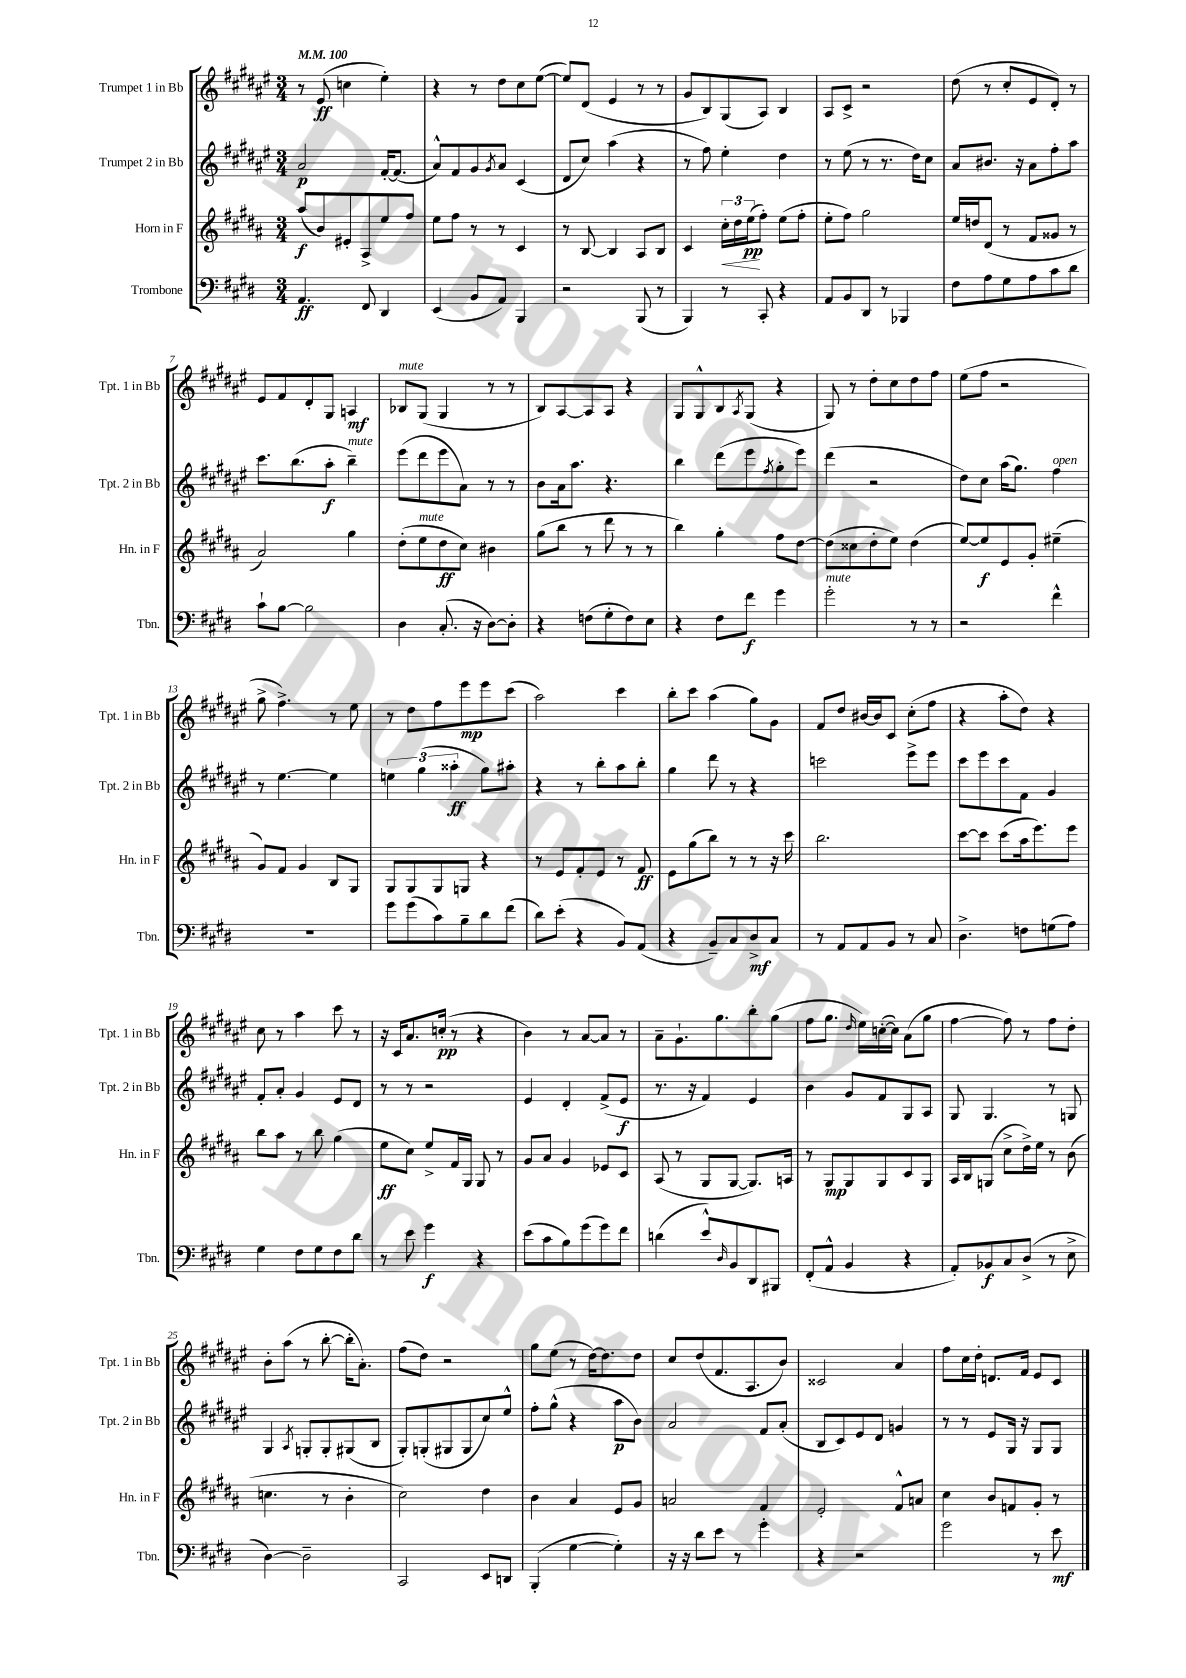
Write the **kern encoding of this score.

**kern	**kern	**kern	**kern
*staff4	*staff3	*staff2	*staff1
*clefF4	*clefG2	*clefG2	*clefG2
*k[f#c#g#d#]	*k[f#c#g#d#a#]	*k[f#c#g#d#a#e#]	*k[f#c#g#d#a#e#]
*M3/4	*M3/4	*M3/4	*M3/4
*MM100	*MM100	*MM100	*MM100
4.AA	(8aa#	2a#	8r
.	8b)	.	(8e#
.	8e#'	.	4cc
8FF#	8A#^	.	.
4DD#	8ee	[16f#'	4ee#')
.	.	(8.f#]	.
.	8ff#	.	.
=	=	=	=
(4EE	8ee	8a#^^)	4r
.	8ff#	8f#	.
8BB	8r	8g#	8r
.	.	8qg#	.
8AA)	8r	8a#	8dd#
4BBB	4c#	(4c#	8cc#
.	.	.	([8ee#
=	=	=	=
2r	8r	8d#	8ee#])
.	[8B	8cc#)	(8d#
.	4B]	(4aa#	4e#
(8BBB	8A#	4r	8r
8r	8B	.	8r
=	=	=	=
4BBB)	4c#	8r	8g#
.	.	8ff#)	8B)
8r	24cc#'	4ee#'	(8G#
.	24dd#	.	.
.	(24ee	.	.
8CC#'	8ff#')	.	8A#)
4r	(8ee	4dd#	4B
.	8ff#'	.	.
=	=	=	=
8AA	8ee'	8r	8A#
8BB	8ff#)	(8ee#	8c#^
8DD#	2gg#	8r	2r
8r	.	8.r	.
4BBB-	.	.	.
.	.	16dd#)	.
.	.	8cc#	.
=	=	=	=
8F#	16ee	8a#	(8dd#
.	16dd	.	.
8A	(8d#	8.b#	8r
8G#	8r	.	8cc#'
.	.	16r	.
8A	8f#	8a#	8e#
8c#	8g##	8ff#'	8d#')
8d#	8r	8aa#	8r
=	=	=	=
8c#`	2a#)	8.ccc#	8e#
[8B	.	.	8f#
.	.	(8.bb	.
2B]	.	.	8d#'
.	.	8aa#'	8G#
.	4gg#	4bb~)	4A
=	=	=	=
4D#	(8dd#'	(8eee#	8B-
.	8ee	8ddd#	(8G#
(8.C#'	8dd#	8eee#	4G#
.	8cc#)	8a#)	.
16r	.	.	.
[8D#)	4b#	8r	8r
8D#']	.	8r	8r
=	=	=	=
4r	(8gg#	8b	8B)
.	8bb	16a#	[8A#
.	.	8.aa#	.
(8F	8r	.	8A#]
8G#'	8ddd#	4.r	8A#
8F)	8r	.	4r
8E	8r	.	.
=	=	=	=
4r	4bb)	4bb	8G#
.	.	.	8G#^^
8F#	4gg#'	(8ddd#	8B
.	.	.	8qA#
8f#	.	8eee#	(8G#
.	.	8qff#	.
4g#	8ff#	8gg#'	4r
.	[8dd#	8eee#)	.
=	=	=	=
2g#'	(8dd#]	(4ddd#	8G#)
.	8cc##	.	8r
.	8dd#'	2r	8dd#'
.	8ee)	.	8cc#
8r	(4dd#	.	8dd#
8r	.	.	8ff#
=	=	=	=
2r	[8ee)	8dd#)	(8ee#
.	8ee]	8cc#	8ff#
.	8e	(16aa#	2r
.	.	8.gg#)	.
.	8g#'	.	.
4f#^^	(4ee#~	4ff#	.
=	=	=	=
2.r	8g#)	8r	8gg#^
.	8f#	[4.ee#	4.ff#^)
.	4g#	.	.
.	8B	4ee#]	8r
.	8G#	.	8ee#
=	=	=	=
8g#	8G#	6ee	8r
(8g#	8G#	.	8dd#
.	.	(6gg#	.
8c#)	8G#	.	8ff#
.	.	6aa##'	.
8B~	8G	.	8eee#
8d#	4r	8gg#)	8eee#
(8f#	.	8aa#'	(8ccc#
=	=	=	=
8d#)	8r	4r	2aa#)
(8e'	8e	.	.
4r	8f#'	8r	.
.	8e	8bb'	.
8BB)	8r	8aa#	4ccc#
(8AA	8f#	8bb'	.
=	=	=	=
4r	8e	4gg#	8bb'
.	(8gg#	.	8ccc#
8BB~)	8bb)	8ddd#	(4aa#
8C#	8r	8r	.
8D#^	8r	4r	8gg#)
8C#	16r	.	8g#
.	16ccc#	.	.
=	=	=	=
8r	2.bb	2ccc	8f#
8AA	.	.	8dd#
8AA	.	.	[16b#
.	.	.	16b#]
8BB	.	.	8c#
8r	.	8eee#^	(8cc#'
8C#	.	8eee#	8ff#
=	=	=	=
4.D#^	[8ccc#	8ccc#	4r
.	8ccc#]	8eee#	.
.	(8ccc#	8ccc#	8aa#'
8F	16aa#	8f#	8dd#)
.	8.eee)	.	.
(8G	.	4g#	4r
8A)	8eee	.	.
=	=	=	=
4G#	8bb	8f#'	8cc#
.	8aa#	8a#'	8r
8F#	8r	4g#	4aa#
8G#	8bb	.	.
8F#	(4gg#	8e#	8ccc#
8d#	.	8d#	8r
=	=	=	=
8r	8ee	8r	16r
.	.	.	16c#
8e	8cc#)	8r	8.a#
4g#	8ee^	2r	.
.	.	.	(16cc'
.	16f#	.	8r
.	16G#	.	.
4r	8G#	.	4r
.	8r	.	.
=	=	=	=
(8e	8g#	4e#	4b)
8c#	8a#	.	.
8B)	4g#	4d#'	8r
(8g#	.	.	[8a#
8g#)	8e-	(8f#^	8a#]
8f#	8c#	8e#	8r
=	=	=	=
(4d	(8A#	8.r	8a#~
.	8r	.	8.g#`
.	.	16r	.
8e^^)	8G#	4f#)	.
.	.	.	8.gg#
16qqD#	.	.	.
8BB	[8G#	.	.
8DD#	8.G#])	4e#	8bb'
8BBB#	.	.	(8gg#
.	16A	.	.
=	=	=	=
(8FF#'	8r	4b	8ff#
8AA^^	8G#	.	8.gg#
4BB	8G#	8g#	.
.	.	.	16qqdd#
.	.	.	16ee#)
.	8G#	8f#	([16cc'
.	.	.	16cc])
4r	8c#	8G#	(8a#
.	8G#	8A#	8gg#
=	=	=	=
8AA')	16A#	8G#	[4ff#
.	16B	.	.
8BB-	(8G	4.G#	.
8C#	8cc#^	.	8ff#])
(8D#^	16dd#^)	.	8r
.	16ee	.	.
8r	8r	8r	8ff#
8E^	(8b	8G	8dd#'
=	=	=	=
[4D#)	4.cc	4G#	8b'
.	.	.	(8aa#
.	.	8qA#	.
2D#~]	.	8G'	8r
.	8r	8G'	[8bb'
.	4b'	(8G#	16bb']
.	.	.	8.a#')
.	.	8B	.
=	=	=	=
2CC#	2cc#)	8G#')	(8ff#
.	.	(8G'	8dd#)
.	.	8G#	2r
.	.	8G#	.
8EE	4dd#	8cc#)	.
8DD	.	8ee#^^	.
=	=	=	=
(4BBB'	4b	8ff#'	8gg#
.	.	(8gg#^^	(8ee#
[4G#	4a#	4r	8r
.	.	.	[16dd#)
.	.	.	8.dd#]
4G#'])	8e	8aa#	.
.	8g#	8b)	8dd#
=	=	=	=
16r	2a	2a#	8cc#
16r	.	.	.
8d#	.	.	(8dd#
8e	.	.	8.f#
8r	.	.	.
.	.	.	8.A#
4g#'	4f#	8f#	.
.	.	(8a#'	8b)
=	=	=	=
4r	2e'	8B	2c##
.	.	8c#)	.
2r	.	8e#	.
.	.	8d#	.
.	8f#^^	4g	4a#
.	8a	.	.
=	=	=	=
2g#	4cc#	8r	8ff#
.	.	8r	16cc#
.	.	.	16dd#'
.	8b	8e#	8.d
.	8f	16G#	.
.	.	16r	16f#
8r	8g#'	8G#	8e#
8e	8r	8G#	8c#
==	==	==	==
*-	*-	*-	*-
